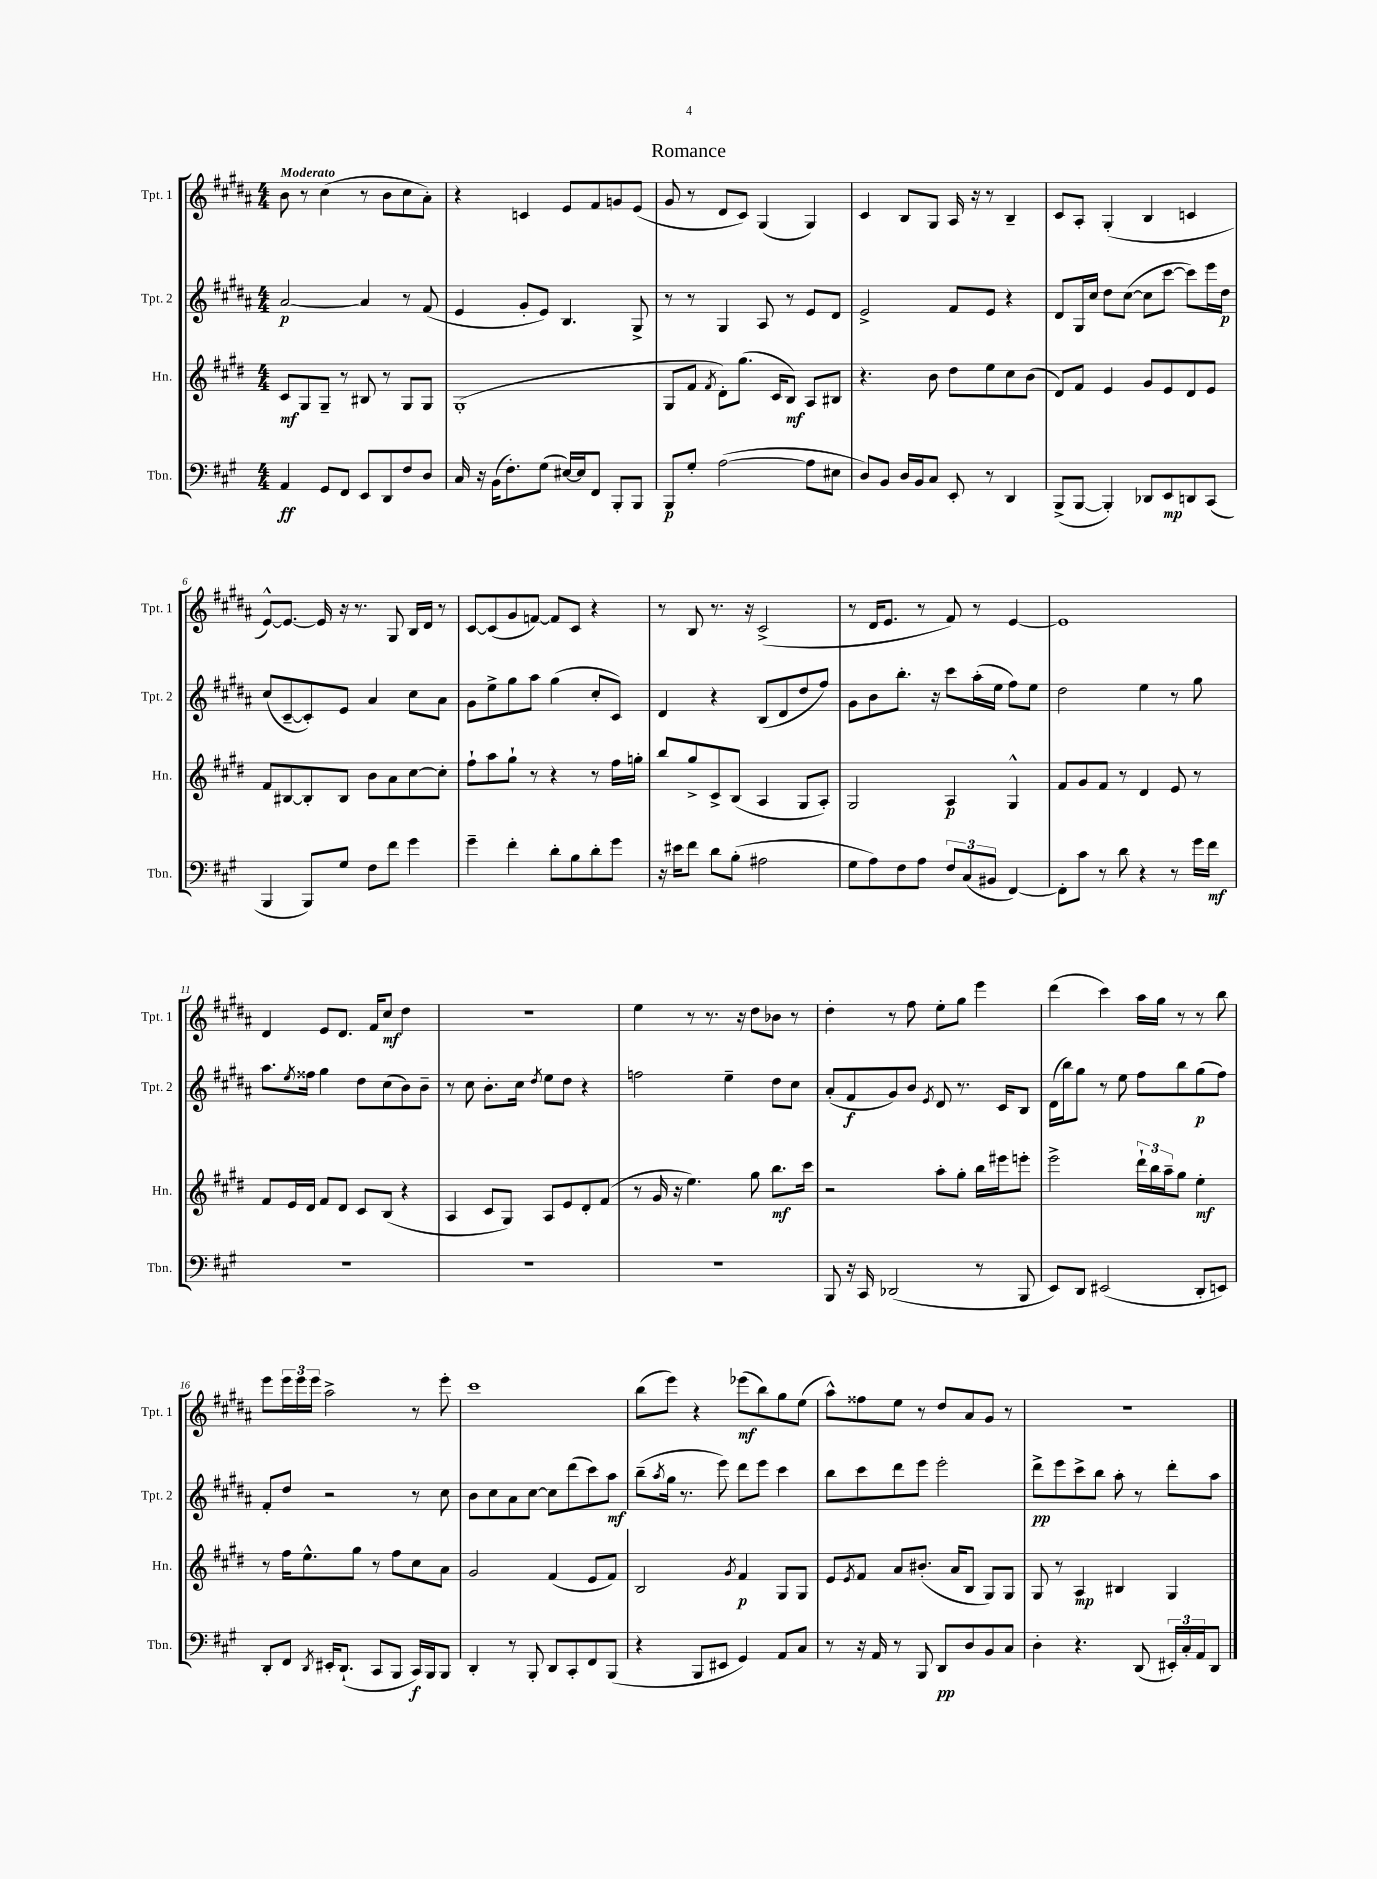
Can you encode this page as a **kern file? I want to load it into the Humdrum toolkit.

**kern	**dynam	**kern	**dynam	**kern	**dynam	**kern	**dynam
*part4	*part4	*part3	*part3	*part2	*part2	*part1	*part1
*staff4	*staff4	*staff3	*staff3	*staff2	*staff2	*staff1	*staff1
*I"Tbn.	*	*I"Hn.	*	*I"Tpt. 2	*	*I"Tpt. 1	*
*I'Tbn.	*	*I'Hn.	*	*I'Tpt. 2	*	*I'Tpt. 1	*
*clefF4	*	*clefG2	*	*clefG2	*	*clefG2	*
*k[f#c#g#]	*	*k[f#c#g#d#]	*	*k[f#c#g#d#a#]	*	*k[f#c#g#d#a#]	*
*M4/4	*	*M4/4	*	*M4/4	*	*M4/4	*
=1	=1	=1	=1	=1	=1	=1	=1
!	!	!	!	!	!	!LO:TX:a:B:t=Moderato	!
4AA/	ff	8c#/L	mf	[2a#/	p	8b\	.
.	.	8G#/	.	.	.	8r	.
8GG#/L	.	8G#~/J	.	.	.	(4cc#\	.
8FF#/J	.	8r	.	.	.	.	.
8EE/L	.	8B#X/	.	4a#/]	.	8r	.
8DD/	.	8r	.	.	.	8b\L	.
8F#/	.	8G#/L	.	8r	.	8cc#\	.
8D/J	.	8G#/J	.	(8f#/	.	8a#'\J)	.
=2	=2	=2	=2	=2	=2	=2	=2
16C#/	.	(1G#'	.	4e/	.	4r	.
16r	.	.	.	.	.	.	.
(16BB\KL	.	.	.	.	.	.	.
8.F#'\)	.	.	.	.	.	.	.
.	.	.	.	8g#'/L	.	4cn/	.
(8G#\J	.	.	.	8e/J)	.	.	.
[16E#X/LL)	.	.	.	4.B/	.	8e/L	.
16E#/J]	.	.	.	.	.	.	.
8FF#/J	.	.	.	.	.	8f#/	.
8BBB'/L	.	.	.	.	.	8gn/	.
8BBB/J	.	.	.	8G#^/	.	(8e/J	.
=3	=3	=3	=3	=3	=3	=3	=3
8BBB/L	p	8G#/L	.	8r	.	8g#/	.
8G#'/J	.	8f#/J	.	8r	.	8r	.
.	.	8qf#/	.	.	.	.	.
([2A\	.	8d#'\L)	.	4G#/	.	8d#/L	.
.	.	(8.gg#\J	.	.	.	8c#/J)	.
.	.	.	.	8A#/	.	(4G#/	.
.	.	16c#/KL	.	.	.	.	.
.	.	8B/J)	mf	8r	.	.	.
8A\L]	.	8A/L	.	8e/L	.	4G#/)	.
8E#X\J	.	8B#X/J	.	8d#/J	.	.	.
=4	=4	=4	=4	=4	=4	=4	=4
8D/L)	.	4.r	.	2e^/	.	4c#/	.
8BB/J	.	.	.	.	.	.	.
16D/LL	.	.	.	.	.	8B/L	.
16BB/J	.	.	.	.	.	.	.
8C#/J	.	8b\	.	.	.	8G#/J	.
8EE'/	.	8dd#\L	.	8f#/L	.	16A#/	.
.	.	.	.	.	.	16r	.
8r	.	8ee\	.	8e/J	.	8r	.
4DD/	.	8cc#\	.	4r	.	4B~/	.
.	.	(8b\J	.	.	.	.	.
=5	=5	=5	=5	=5	=5	=5	=5
(8BBB^/L	.	8d#/L)	.	8d#/L	.	8c#/L	.
[8BBB/J	.	8f#/J	.	16G#/L	.	8A#'/J	.
.	.	.	.	16cc#/JJ	.	.	.
4BBB'/])	.	4e/	.	8dd#\L	.	(4G#'/	.
.	.	.	.	([8cc#\J	.	.	.
8DD-X/L	.	8g#/L	.	8cc#\L]	.	4B/	.
8EE/	mp	8e/	.	[8ccc#\J	.	.	.
8DDn/	.	8d#/	.	8ccc#\L])	.	4cn/	.
(8CC#/J	.	8e/J	.	16eee\L	.	.	.
.	.	.	.	16dd#\JJ	p	.	.
!!LO:LB:g=z
=6	=6	=6	=6	=6	=6	=6	=6
4BBB/	.	8f#/L	.	(8cc#/L	.	[8e^^/L)	.
.	.	[8B#X/	.	[8c#~/	.	8.e/J_	.
8BBB/L)	.	8B#'/]	.	8c#'/])	.	.	.
.	.	.	.	.	.	16e/]	.
8G#/J	.	8B#/J	.	8e/J	.	16r	.
.	.	.	.	.	.	8.r	.
8F#\L	.	8b\L	.	4a#/	.	.	.
8f#\J	.	8a\	.	.	.	8G#/	.
4g#\	.	[8cc#\	.	8cc#\L	.	16B/LL	.
.	.	.	.	.	.	16d#/JJ	.
.	.	8cc#'\J]	.	8a#\J	.	8r	.
=7	=7	=7	=7	=7	=7	=7	=7
4g#~\	.	8ff#`\L	.	8g#\L	.	[8c#/L	.
.	.	8aa\	.	8ee^\	.	(8c#/]	.
4f#'\	.	8gg#`\J	.	8gg#\	.	8g#/	.
.	.	8r	.	8aa#\J	.	[8fn/J)	.
8d'\L	.	4r	.	(4gg#\	.	8f/L]	.
8B\	.	.	.	.	.	8c#/J	.
8d'\	.	8r	.	8cc#'/L	.	4r	.
8g#\J	.	16ff#\LL	.	8c#/J)	.	.	.
.	.	16ggn'\JJ	.	.	.	.	.
=8	=8	=8	=8	=8	=8	=8	=8
16r	.	8bb/L	.	4d#/	.	8r	.
16e#X\KL	.	.	.	.	.	.	.
8f#\J	.	8gg#^/	.	.	.	8B/	.
8d\L	.	8c#^/	.	4r	.	8.r	.
(8B'\J	.	(8B/J	.	.	.	.	.
.	.	.	.	.	.	16r	.
2A#X\	.	4A/	.	(8B/L	.	(2c#^/	.
.	.	.	.	8d#/	.	.	.
.	.	8G#/L	.	8dd#/	.	.	.
.	.	8A'/J)	.	8ff#/J)	.	.	.
=9	=9	=9	=9	=9	=9	=9	=9
8G#\L	.	2G#/	.	8g#\L	.	8r	.
8A\)	.	.	.	8b\	.	16d#/KL	.
.	.	.	.	.	.	8.e/J	.
8F#\	.	.	.	8.bb'\J	.	.	.
8A\J	.	.	.	.	.	8r	.
.	.	.	.	16r	.	.	.
12F#/L	.	4A/	p	8ccc#\L	.	8f#/)	.
(12C#/	.	.	.	.	.	.	.
.	.	.	.	(16aa#'\L	.	8r	.
12BB#X/J	.	.	.	.	.	.	.
.	.	.	.	16ee\JJ	.	.	.
[4FF#/)	.	4G#^^/	.	8ff#\L)	.	[4e/	.
.	.	.	.	8ee\J	.	.	.
=10	=10	=10	=10	=10	=10	=10	=10
8FF#'\L]	.	8f#/L	.	2dd#\	.	1e]	.
8c#\J	.	8g#/	.	.	.	.	.
8r	.	8f#/J	.	.	.	.	.
8d\	.	8r	.	.	.	.	.
4r	.	4d#/	.	4ee\	.	.	.
8r	.	8e/	.	8r	.	.	.
16g#\LL	.	8r	.	8gg#\	.	.	.
16f#\JJ	mf	.	.	.	.	.	.
!!LO:LB:g=z
=11	=11	=11	=11	=11	=11	=11	=11
1r	.	8f#/L	.	8.aa#\L	.	4d#/	.
.	.	16e/L	.	.	.	.	.
.	.	.	.	8qee/	.	.	.
.	.	16d#/JJ	.	16ff##X\Jk	.	.	.
.	.	8f#/L	.	4gg#\	.	8e/L	.
.	.	8d#/J	.	.	.	8.d#/J	.
.	.	8c#/L	.	8dd#\L	.	.	.
.	.	.	.	.	.	16f#/KL	.
.	.	(8B/J	.	(8cc#\	.	8cc#/J	mf
.	.	4r	.	8b\)	.	4dd#\	.
.	.	.	.	8b~\J	.	.	.
=12	=12	=12	=12	=12	=12	=12	=12
1r	.	4A/	.	8r	.	1r	.
.	.	.	.	8cc#\	.	.	.
.	.	8c#/L	.	8.b'\L	.	.	.
.	.	8G#/J)	.	.	.	.	.
.	.	.	.	16cc#\Jk	.	.	.
.	.	.	.	8qdd#/	.	.	.
.	.	8A/L	.	8ee\L	.	.	.
.	.	8e/	.	8dd#\J	.	.	.
.	.	8d#'/	.	4r	.	.	.
.	.	(8f#/J	.	.	.	.	.
=13	=13	=13	=13	=13	=13	=13	=13
1r	.	8r	.	2ffn\	.	4ee\	.
.	.	16g#/	.	.	.	.	.
.	.	16r	.	.	.	.	.
.	.	4.ee\)	.	.	.	8r	.
.	.	.	.	.	.	8.r	.
.	.	.	.	4ee~\	.	.	.
.	.	.	.	.	.	16r	.
.	.	8gg#\	.	.	.	8dd#\L	.
.	.	8.bb\L	mf	8dd#\L	.	8b-X\J	.
.	.	.	.	8cc#\J	.	8r	.
.	.	16ccc#\Jk	.	.	.	.	.
=14	=14	=14	=14	=14	=14	=14	=14
8BBB/	.	2r	.	(8a#'/L	.	4dd#'\	.
16r	.	.	.	8f#/	f	.	.
16CC#/	.	.	.	.	.	.	.
(2DD-X/	.	.	.	8g#/)	.	8r	.
.	.	.	.	8b/J	.	8ff#\	.
.	.	.	.	8qe/	.	.	.
.	.	8aa'\L	.	8d#/	.	8ee'\L	.
.	.	8gg#'\J	.	8.r	.	8gg#\J	.
8r	.	16bb\LL	.	.	.	4eee\	.
.	.	16eee#X\J	.	16c#/KL	.	.	.
8BBB/	.	8eeen'\J	.	8B/J	.	.	.
=15	=15	=15	=15	=15	=15	=15	=15
8EE/L)	.	2eee^\	.	(16d#\LL	.	(4ddd#\	.
.	.	.	.	16bb\J)	.	.	.
8DD/J	.	.	.	8gg#\J	.	.	.
(2EE#X/	.	.	.	8r	.	4ccc#\)	.
.	.	.	.	8ee\	.	.	.
.	.	24ddd#`\LL	.	8ff#\L	.	16aa#\LL	.
.	.	24bb\	.	.	.	.	.
.	.	.	.	.	.	16gg#\JJ	.
.	.	24aa~\J	.	.	.	.	.
.	.	8gg#\J	.	8bb\	.	8r	.
8DD'/L	.	4ee'\	mf	(8gg#\	p	8r	.
8EEn/J)	.	.	.	8ff#\J)	.	8bb\	.
!!LO:LB:g=z
=16	=16	=16	=16	=16	=16	=16	=16
8DD'/L	.	8r	.	8f#'/L	.	8eee\L	.
8FF#/J	.	16ff#\KL	.	8dd#/J	.	24eee\L	.
.	.	.	.	.	.	24eee\	.
.	.	8.ee^^\	.	.	.	.	.
.	.	.	.	.	.	24eee\JJ	.
8qDD/	.	.	.	.	.	.	.
16EE#X'/KL	.	.	.	2r	.	2aa#^\	.
(8.DD`/J	.	.	.	.	.	.	.
.	.	8gg#\J	.	.	.	.	.
8CC#/L	.	8r	.	.	.	.	.
8BBB/J	.	8ff#\L	.	.	.	.	.
16CC#/LL)	f	8cc#\	.	8r	.	8r	.
16BBB/J	.	.	.	.	.	.	.
8BBB/J	.	8a\J	.	8cc#\	.	8eee'\	.
=17	=17	=17	=17	=17	=17	=17	=17
4DD'/	.	2g#/	.	8b\L	.	1ccc#	.
.	.	.	.	8cc#\	.	.	.
8r	.	.	.	8a#\	.	.	.
8BBB'/	.	.	.	[8cc#\J	.	.	.
8DD/L	.	(4f#/	.	8cc#\L]	.	.	.
8CC#'/	.	.	.	(8ddd#\	.	.	.
8FF#/	.	8e/L	.	8ccc#\)	.	.	.
(8BBB/J	.	8f#/J)	.	8aa#\J	mf	.	.
=18	=18	=18	=18	=18	=18	=18	=18
4r	.	2B/	.	(8bb~\L	.	(8bb\L	.
.	.	.	.	8qaa#/	.	.	.
.	.	.	.	16gg#\Jk	.	8eee\J)	.
.	.	.	.	8.r	.	.	.
8BBB/L	.	.	.	.	.	4r	.
8EE#X/J	.	.	.	8eee\)	.	.	.
.	.	8qg#/	.	.	.	.	.
4GG#/)	.	4f#/	p	8ddd#\L	.	(8eee-X\L	mf
.	.	.	.	8eee\J	.	8bb\)	.
8AA/L	.	8G#/L	.	4ccc#\	.	8gg#\	.
8C#/J	.	8G#/J	.	.	.	(8ee\J	.
=19	=19	=19	=19	=19	=19	=19	=19
8r	.	8e/L	.	8bb\L	.	8aa#^^\L)	.
.	.	8qe/	.	.	.	.	.
16r	.	8f#/J	.	8ccc#\	.	8ff##X\	.
16AA/	.	.	.	.	.	.	.
8r	.	8a/L	.	8ddd#\	.	8ee\J	.
8BBB/	.	(8.b#X'/J	.	8eee\J	.	8r	.
8DD/L	pp	.	.	2eee'\	.	8dd#/L	.
.	.	16a/KL	.	.	.	.	.
8D/	.	8B/J	.	.	.	8a#/	.
8BB/	.	8G#/L)	.	.	.	8g#/J	.
8C#/J	.	8G#/J	.	.	.	8r	.
=20	=20	=20	=20	=20	=20	=20	=20
4D'\	.	8G#/	.	8ddd#^\L	pp	1r	.
.	.	8r	.	8eee\	.	.	.
4.r	.	4A/	mp	8ccc#^\	.	.	.
.	.	.	.	8bb\J	.	.	.
.	.	4B#X/	.	8aa#'\	.	.	.
(8DD/	.	.	.	8r	.	.	.
24EE#X'/LL)	.	4G#/	.	8ddd#'\L	.	.	.
24C#'/	.	.	.	.	.	.	.
24AA/J	.	.	.	.	.	.	.
8DD/J	.	.	.	8aa#\J	.	.	.
==	==	==	==	==	==	==	==
*-	*-	*-	*-	*-	*-	*-	*-
